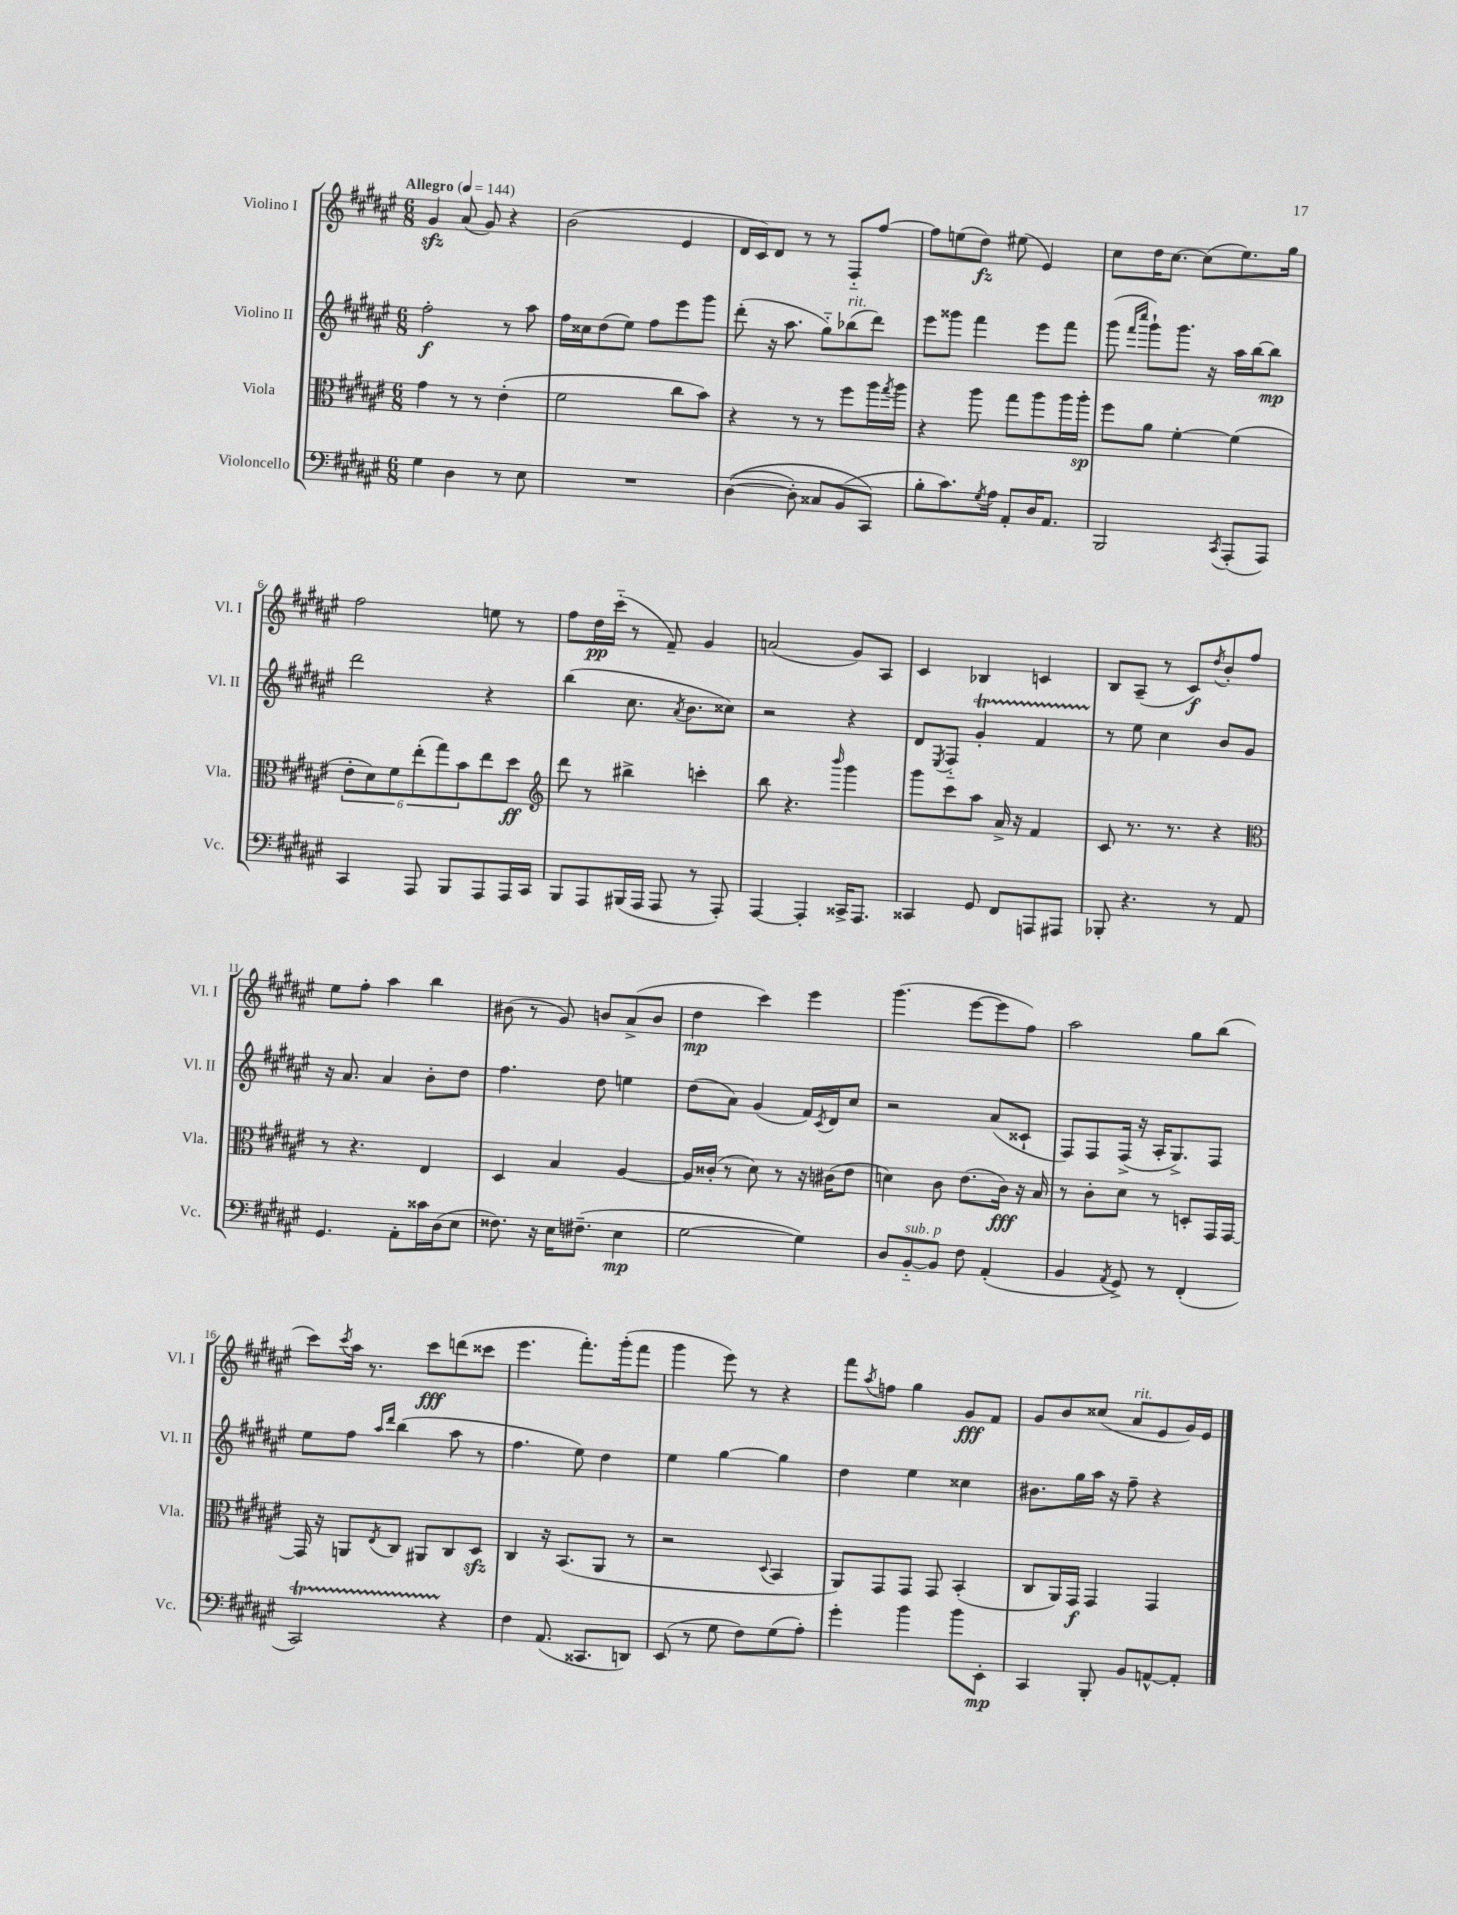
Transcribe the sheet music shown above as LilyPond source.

<<
\new StaffGroup <<
\new Staff = "s0" \with { instrumentName = "Violino I" shortInstrumentName = "Vl. I" } {
    \clef treble \key fis \major \numericTimeSignature \time 6/8 \tempo "Allegro" 4 = 144
    gis'4\sfz ais'8( gis'8) r4 |
    b'2( eis'4 |
    dis'16 cis'16) dis'8 r8 r8 fis8-_ fis''8~ |
    fis''8 e''8( dis''8\fz) eis''8( eis'4) |
    cis''8 dis''16 cis''8.~ cis''8( eis''8.) gis''16 |
    fis''2 e''8 r8 |
    fis''8 dis''16\pp cis'''16-_( r8 fis'8--) gis'4 |
    a'2( gis'8) ais8 |
    cis'4 bes4 c'4 |
    b8 ais8--( r8 cis'8\f) \acciaccatura { dis''8 } b'8-. fis''8 |
    eis''8 fis''8-. ais''4 b''4 |
    bis'8( r8 gis'8) b'8 ais'8->( b'8 |
    dis''4\mp cis'''4) eis'''4 |
    gis'''4.( eis'''8~ eis'''8 fis''8) |
    ais''2 gis''8 b''8( |
    cis'''8) \acciaccatura { cis'''8 } ais''16 r8. cis'''8\fff d'''8( cisis'''8 |
    eis'''4. fis'''8.-.) gis'''16-.( fis'''8 |
    gis'''4 eis'''8) r8 r4 |
    fis'''8 \acciaccatura { ais''8 } f''8 gis''4 gis'8\fff fis'8 |
    gis'8 b'8 cisis''8( ais'8^\markup { \italic "rit." } eis'8 gis'16) eis'16 \bar "|." |
}
\new Staff = "s1" \with { instrumentName = "Violino II" shortInstrumentName = "Vl. II" } {
    \clef treble \key fis \major \numericTimeSignature \time 6/8
    fis''2-.\f r8 ais''8 |
    fis''16 cisis''16 dis''8( eis''8) fis''8 eis'''8 gis'''8 |
    dis'''8-.( r16 ais''8. gis''8-_) bes''8^\markup { \italic "rit." }( dis'''8) |
    eis'''8 gisis'''8 fis'''4 eis'''8 fis'''8 |
    gis'''8( \grace { fis'''16 cis''''16 } gis'''8-!) gis'''8. r16 ais''16 b''16~ b''8\mp |
    dis'''2 r4 |
    b''4( cis''8. \acciaccatura { ais'8 } b'8. cisis''8) |
    r2 r4 |
    dis'8 \acciaccatura { eis8 } fis8-_ gis'4-.\startTrillSpan fis'4 |
    r8\stopTrillSpan eis''8 cis''4 b'8 gis'8 |
    r16 ais'8. ais'4 b'8-. dis''8 |
    fis''4. dis''8 e''4 |
    dis''8( ais'8) gis'4( fis'16) \acciaccatura { cis'8 } dis'16 cis''8 |
    r2 ais'8( cisis'8-! |
    fis8) fis8 fis16->( r16 ais16-. gis8.->) fis8 |
    eis''8 fis''8 \grace { ais''16 dis'''16 } b''4( ais''8 r8 |
    fis''4. eis''8) dis''4 |
    eis''4 gis''4~ gis''4 |
    dis''4 eis''4 cisis''4 |
    bis'8. gis''16 ais''16 r16 fis''8-- r4 \bar "|." |
}
\new Staff = "s2" \with { instrumentName = "Viola" shortInstrumentName = "Vla." } {
    \clef alto \key fis \major \numericTimeSignature \time 6/8
    gis'4 r8 r8 eis'4-.( |
    fis'2 cis''8 b'8) |
    r4 r8 r8 fis''8 ais''16 \acciaccatura { gis''8 } ais''16 |
    r4 ais''8 gis''8 ais''8 ais''16 ais''16-.\sp |
    fis''8 ais'8 fis'4~-. fis'4( |
    \tuplet 6/4 { eis'8-. dis'8) fis'8 eis''8-.( gis''8) b'8 } eis''8 dis''8\ff |
    \clef treble dis'''8 r8 bis''4-> c'''4-. |
    b''8 r4. \grace { b'''16 } gis'''4 |
    gis'''8 cis'''8 ais''8 ais'16-> r16 fis'4 |
    cis'8 r8. r8. r4 |
    \clef alto r8 r4. eis4 |
    dis4 b4 ais4~ |
    ais16 cisis'16-.( r8 dis'8) r8 r16 cis'16( eis'8 |
    d'4) cis'8 eis'8.( cis'16\fff) r16 b16 |
    r8 cis'8-. dis'8 r8 d8-. gis,16 gis,16~ |
    gis,16 r16 a,8 \acciaccatura { eis8 } cis8 ais,8 cis8 dis8\sfz |
    cis4 r16 b,8.( ais,8 r8 |
    r2 \appoggiatura { dis8 } b,4 |
    ais,8) gis,8 gis,8 gis,8 b,4-.( |
    cis8 ais,16) gis,16\f gis,4 gis,4 \bar "|." |
}
\new Staff = "s3" \with { instrumentName = "Violoncello" shortInstrumentName = "Vc." } {
    \clef bass \key fis \major \numericTimeSignature \time 6/8
    gis4 dis4 r8 eis8 |
    R2. |
    dis4~(\( dis8-.) cisis8 b,8( cis,8\) |
    b8-. cis'8.) \acciaccatura { gis8 } ais16 ais,8-. dis16 ais,8. |
    b,,2 \acciaccatura { cis,8 } ais,,8-.( ais,,8) |
    cis,4 ais,,8 b,,8 ais,,8 ais,,16 cis,16 |
    b,,8 ais,,8 bis,,16( ais,,16 ais,,8 r8 ais,,8-.) |
    ais,,4~ ais,,4-. cisis,16-> ais,,8. |
    cisis,4 gis,8 fis,8 a,,8 ais,,8 |
    bes,,8-. r4. r8 ais,8 |
    gis,4. ais,8-. cisis'16 dis16( eis8 |
    fisis8.) r16 eis16 fis8.--( eis4\mp |
    gis2~ gis4) |
    dis8 b,8~-_^\markup { \italic "sub. p" } b,8 fis8 ais,4-.( |
    b,4 \acciaccatura { ais,8 } gis,8->) r8 fis,4-.( |
    cis,2\startTrillSpan) r4\stopTrillSpan |
    fis4 ais,8.( cisis,8. d,8) |
    eis,8( r8 gis8 fis8) gis8( ais8-.) |
    gis'4-. b'4 b'8 eis,8-.\mp |
    cis,4 b,,8-. b,8 a,8~-^ a,8-. \bar "|." |
}
>>
>>
